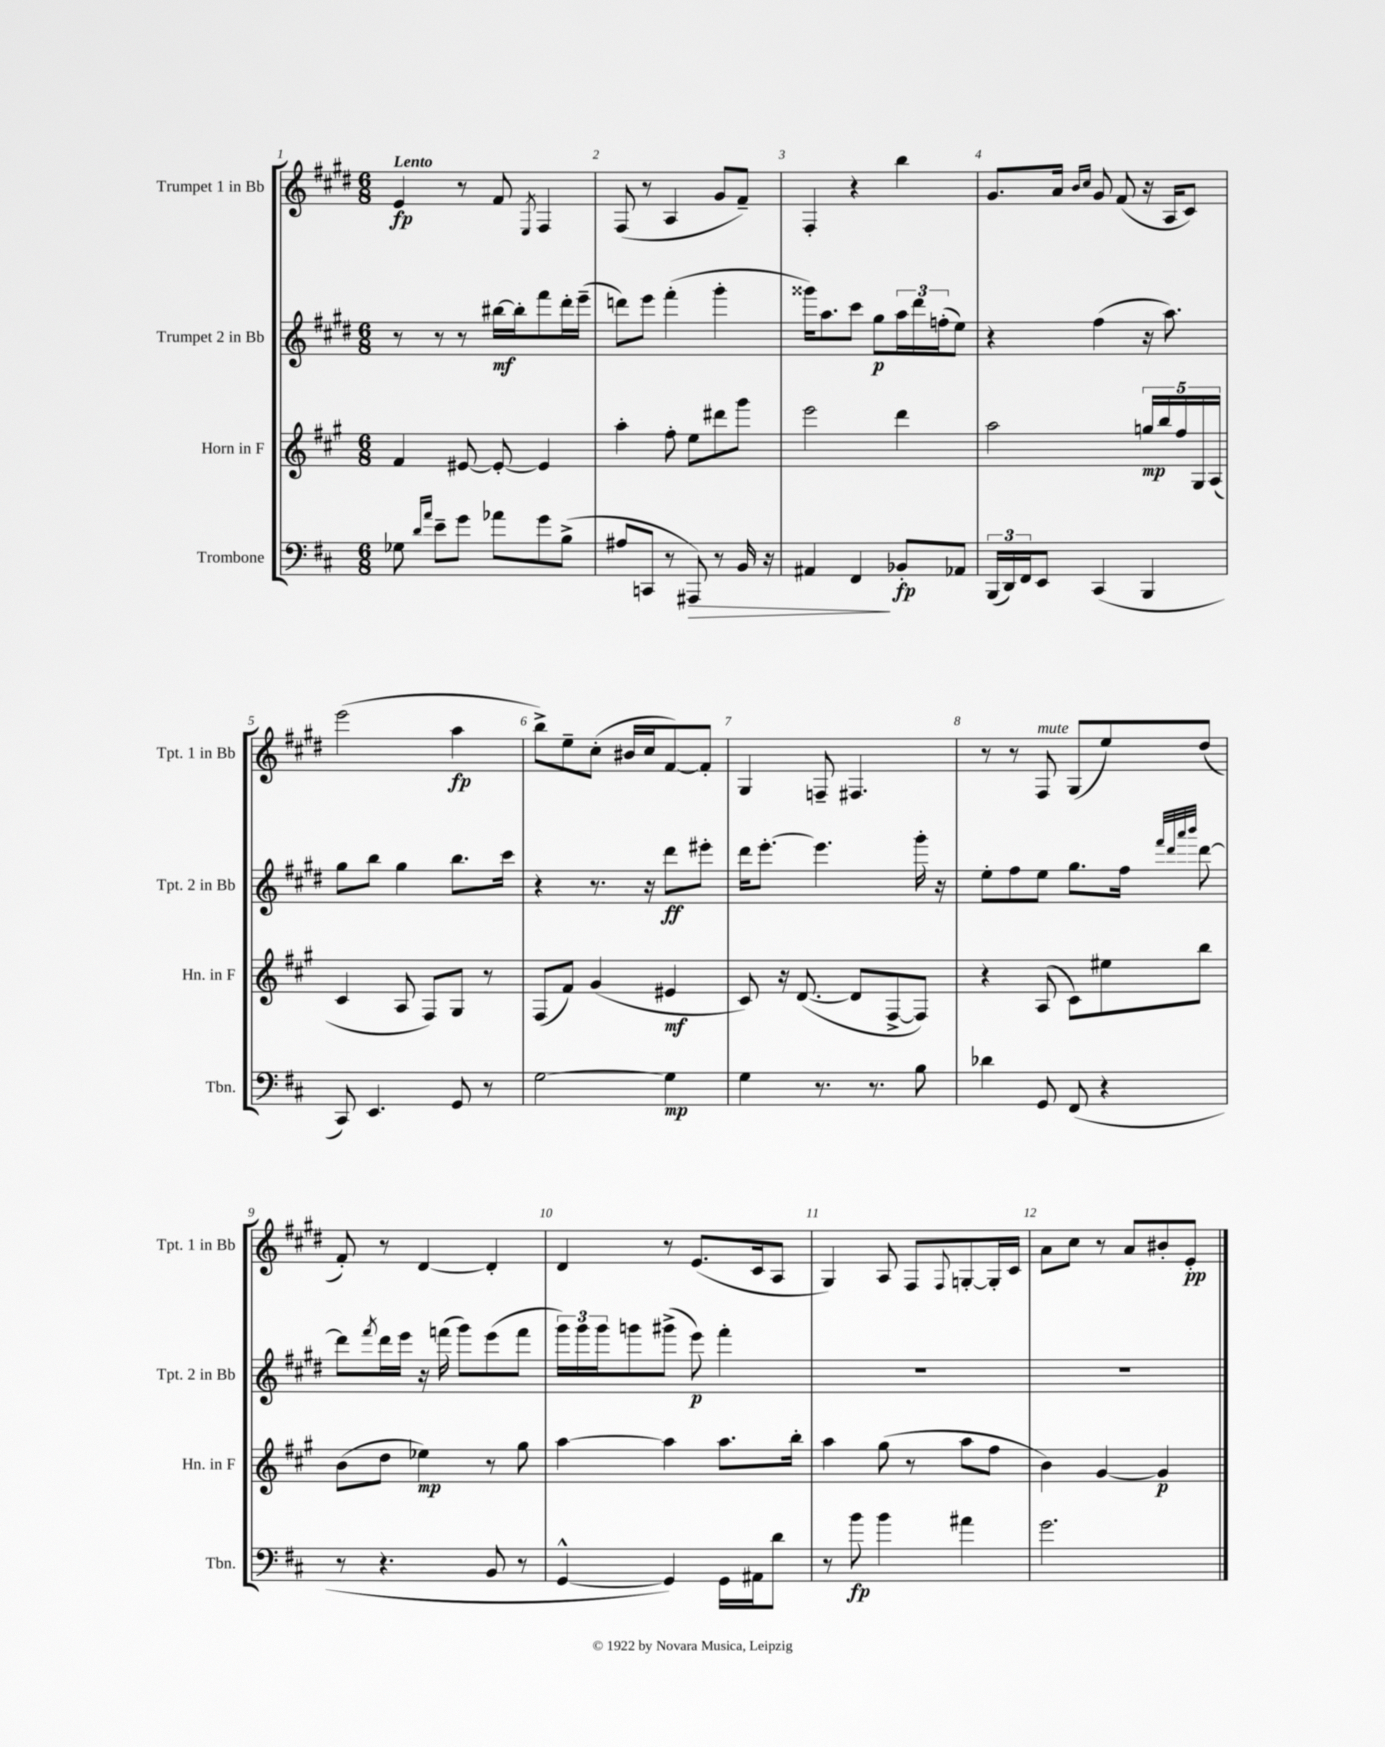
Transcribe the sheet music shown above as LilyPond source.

<<
\new StaffGroup <<
\new Staff = "s0" \with { instrumentName = "Trumpet 1 in Bb" shortInstrumentName = "Tpt. 1 in Bb" } {
    \clef treble \key e \major \numericTimeSignature \time 6/8 \tempo "Lento"
    e'4\fp r8 fis'8 \acciaccatura { e8 } fis4 |
    fis8( r8 a4 gis'8 fis'8--) |
    fis4-. r4 b''4 |
    gis'8. a'16 \grace { b'16 cis''16 } gis'8 fis'8( r16 a16 cis'8) |
    e'''2( a''4\fp |
    b''8->) e''8-- cis''8-.( bis'16 cis''16 fis'8~) fis'8-. |
    gis4 f8-- fis4. |
    r8 r8 fis8^\markup { \italic "mute" } gis8( e''8) dis''8( |
    fis'8-.) r8 dis'4~ dis'4-. |
    dis'4 r8 e'8.( cis'16 a8 |
    gis4) a8 fis8 \appoggiatura { fis8 } g8~-. g16-. cis'16 |
    a'8 cis''8 r8 a'8 bis'8-. e'8-.\pp \bar "|." |
}
\new Staff = "s1" \with { instrumentName = "Trumpet 2 in Bb" shortInstrumentName = "Tpt. 2 in Bb" } {
    \clef treble \key e \major \numericTimeSignature \time 6/8
    r8 r8 r8 bis''16~\mf bis''16-. fis'''8 dis'''16-. e'''16--( |
    d'''8) e'''8 fis'''4-.( gis'''4-. |
    gisis'''16) a''8. cis'''8 gis''8\p \tuplet 3/2 { a''16 dis'''16 f''16-.( } e''8) |
    r4 fis''4( r16 a''8.) |
    gis''8 b''8 gis''4 b''8. cis'''16 |
    r4 r8. r16 dis'''8\ff eis'''8-. |
    dis'''16 e'''8.~-. e'''4. gis'''16-. r16 |
    e''8-. fis''8 e''8 gis''8. fis''16 \grace { fis'''32 dis'''32 a'''32 b'''32 } dis'''8~ |
    dis'''8 \acciaccatura { fis'''8 } dis'''16 e'''16 r16 f'''16( gis'''8) e'''8( f'''8 |
    \tuplet 3/2 { gis'''16) gis'''16 gis'''16 } g'''8 gis'''8->( e'''8\p) fis'''4-. |
    R2. |
    R2. \bar "|." |
}
\new Staff = "s2" \with { instrumentName = "Horn in F" shortInstrumentName = "Hn. in F" } {
    \clef treble \key a \major \numericTimeSignature \time 6/8
    fis'4 eis'8~ eis'8~-. eis'4 |
    a''4-. fis''8-. e''8 dis'''8 gis'''8 |
    e'''2 d'''4 |
    a''2 \tuplet 5/4 { g''16\mp b''16 fis''16 gis16 a16( } |
    cis'4 a8 fis8) gis8 r8 |
    fis8( fis'8) gis'4( eis'4\mf |
    cis'8) r16 d'8.~( d'8 fis8~-> fis8) |
    r4 a8( cis'8) eis''8 b''8 |
    b'8( d''8 ees''4\mp) r8 gis''8 |
    a''4~ a''4 a''8. b''16-. |
    a''4 gis''8( r8 a''8 fis''8 |
    b'4) gis'4~ gis'4\p \bar "|." |
}
\new Staff = "s3" \with { instrumentName = "Trombone" shortInstrumentName = "Tbn." } {
    \clef bass \key d \major \numericTimeSignature \time 6/8
    ges8 \grace { d'16 a'16 } e'8-- g'8 aes'8 g'8 b8->( |
    ais8 c,8 r8 ais,,8\>) r8 b,16 r16 |
    ais,4 fis,4\! bes,8-.\fp aes,8 |
    \tuplet 3/2 { b,,16( d,16) fis,16 } e,8 cis,4( b,,4 |
    cis,8) e,4. g,8 r8 |
    g2~ g4\mp |
    g4 r8. r8. b8 |
    des'4 g,8 fis,8( r4 |
    r8 r4. b,8 r8 |
    g,4~-^ g,4) g,16 ais,16 d'8 |
    r8 b'8\fp b'4 ais'4 |
    g'2. \bar "|." |
}
>>
>>
\layout { \context { \Score \override BarNumber.break-visibility = ##(#f #t #t) barNumberVisibility = #all-bar-numbers-visible } }
